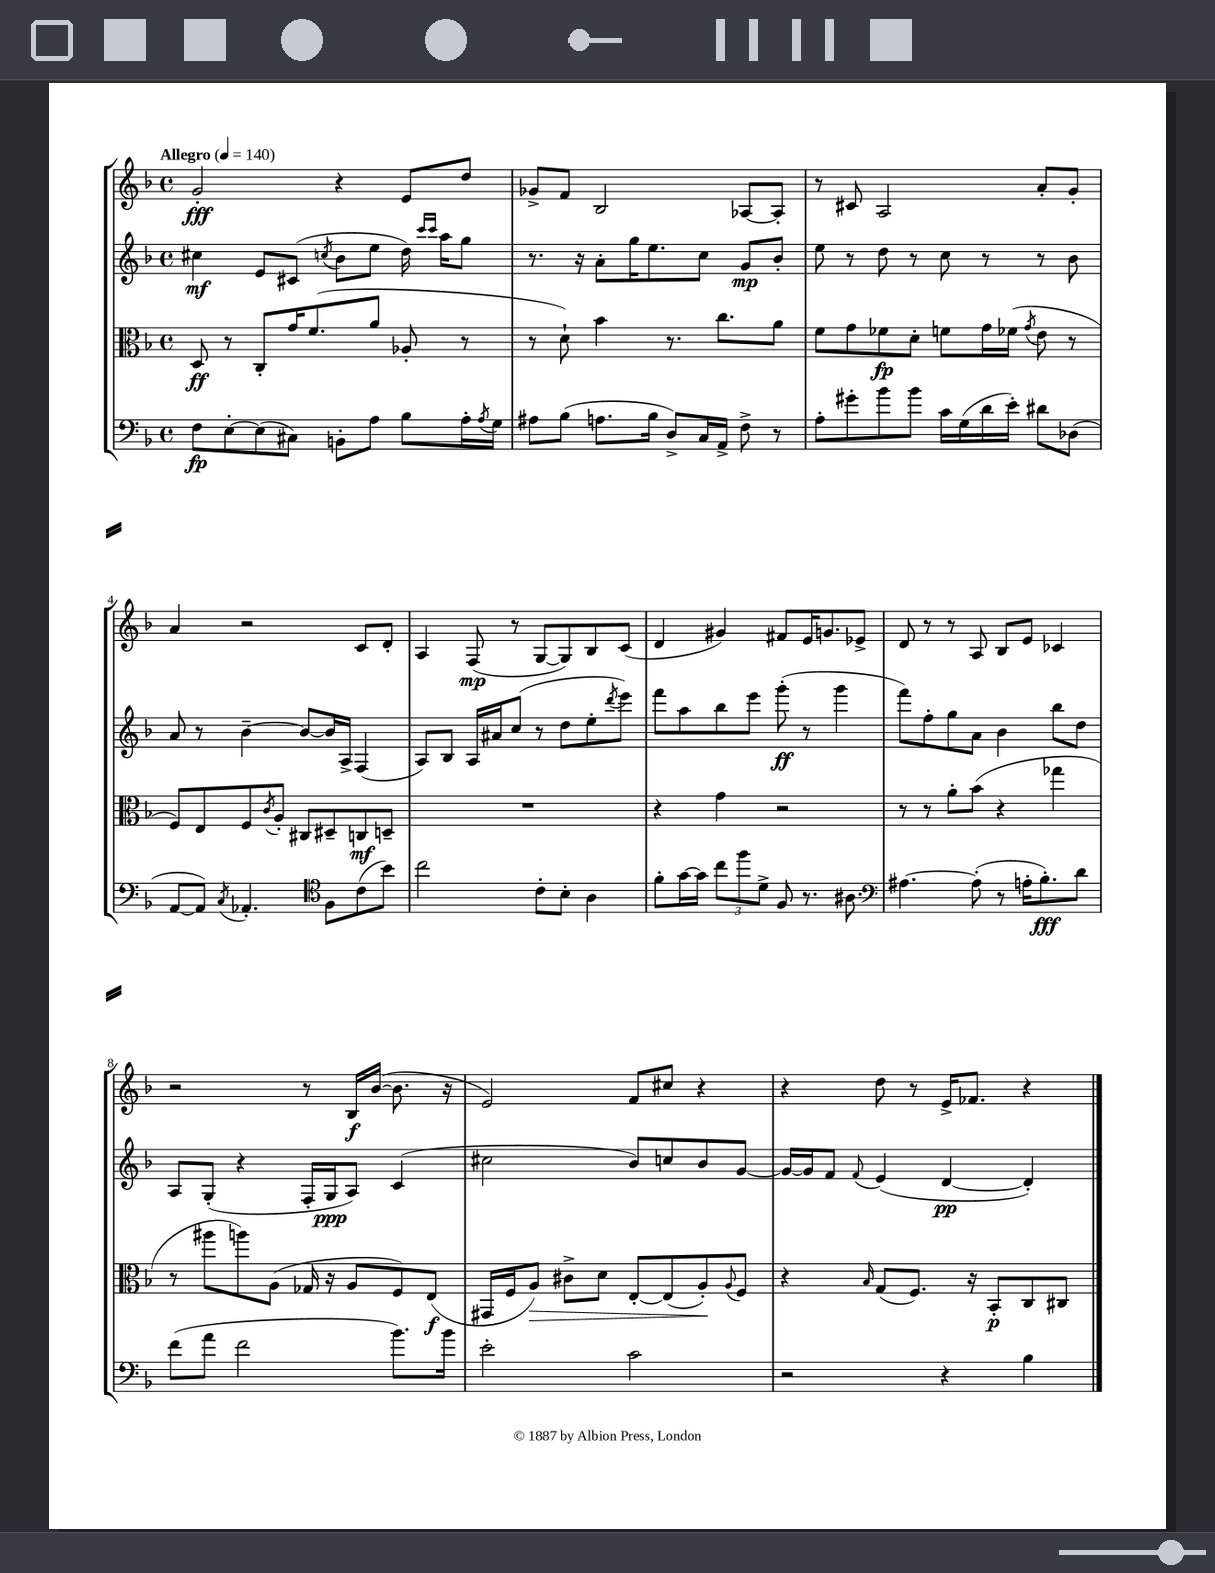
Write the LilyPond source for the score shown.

<<
\new StaffGroup <<
\new Staff = "s0" {
    \clef treble \key f \major \defaultTimeSignature \time 4/4 \tempo "Allegro" 4 = 140
    g'2-.\fff r4 e'8 d''8 |
    ges'8-> f'8 bes2 aes8~ aes8-. |
    r8 cis'8 a2 a'8-. g'8-. |
    a'4 r2 c'8 d'8-. |
    a4 f8\mp( r8 g8~ g8) bes8 c'8( |
    d'4 gis'4) fis'8 e'16 g'8. ees'8-> |
    d'8 r8 r8 a8 bes8 e'8 ces'4 |
    r2 r8 bes16\f bes'16~( bes'8. r16 |
    e'2) f'8 cis''8 r4 |
    r4 d''8 r8 e'16-> fes'8. r4 \bar "|." |
}
\new Staff = "s1" {
    \clef treble \key f \major \defaultTimeSignature \time 4/4
    cis''4\mf e'8 cis'8( \acciaccatura { c''8 } bes'8 e''8 d''16) \grace { c'''16 c'''16 } a''16 g''8 |
    r8. r16 a'8-. g''16 e''8. c''8 g'8\mp bes'8-. |
    e''8 r8 d''8 r8 c''8 r8 r8 bes'8 |
    a'8 r8 bes'4~-- bes'8~ bes'16 a16-> f4( |
    a8) bes8 a16 ais'16 c''8( r8 d''8 e''8-. \acciaccatura { d'''8 } e'''8) |
    f'''8 a''8 bes''8 e'''8 g'''8-.\ff( r8 g'''4 |
    f'''8) f''8-. g''8 a'8 bes'4 bes''8 d''8 |
    a8 g8-.( r4 f16-. g16\ppp a8) c'4( |
    cis''2 bes'8) c''8 bes'8 g'8~ |
    g'16~ g'16 f'8 \appoggiatura { f'8 } e'4( d'4~\pp d'4-.) \bar "|." |
}
\new Staff = "s2" {
    \clef alto \key f \major \defaultTimeSignature \time 4/4
    d8\ff r8 c8-. g'16 f'8.( a'8 aes8-. r8 |
    r8 d'8-!) bes'4 r8. c''8. a'8 |
    f'8 g'8 fes'8\fp d'8-. f'8 g'16 fes'16( \acciaccatura { g'8 } e'8 r8 |
    f8) e8 f8 \acciaccatura { c'8 } a8-. cis8 dis8-- c8\mf d8-- |
    R1 |
    r4 g'4 r2 |
    r8 r8 a'8-. bes'8( r4 ges''4 |
    r8 ais''8 a''8) a8( ges16 r16 a8 f8) e8\f( |
    gis,16 f16 a8\>) cis'8-> d'8 e8~-. e8( a8-.\!) \appoggiatura { a8 } f8 |
    r4 \grace { bes16 } g8( f8.) r16 bes,8-.\p c8 cis8 \bar "|." |
}
\new Staff = "s3" {
    \clef bass \key f \major \defaultTimeSignature \time 4/4
    f8\fp e8~-. e8( cis8) b,8-. a8 bes8 a16-. \acciaccatura { a8 } g16 |
    ais8 bes8( a8. bes16 d8->) c16 a,16-> f8-> r8 |
    a8-. gis'8-. bes'8 bes'8 c'16 g16( d'16 e'16-.) dis'8 des8( |
    a,8~ a,8) \acciaccatura { c8 } aes,4.-. \clef tenor f8 c'8( bes'8) |
    c''2 c'8-. bes8-. a4 |
    f'8-. g'16~ g'16 \tuplet 3/2 { c''8 f''8 d'8-> } f8 r8. ais8. |
    \clef bass ais4.~ ais8-.( r8 a16-. bes8.-.\fff) d'8 |
    f'8( a'8 f'2 bes'8.) bes'16 |
    e'2-. c'2 |
    r2 r4 bes4 \bar "|." |
}
>>
>>
